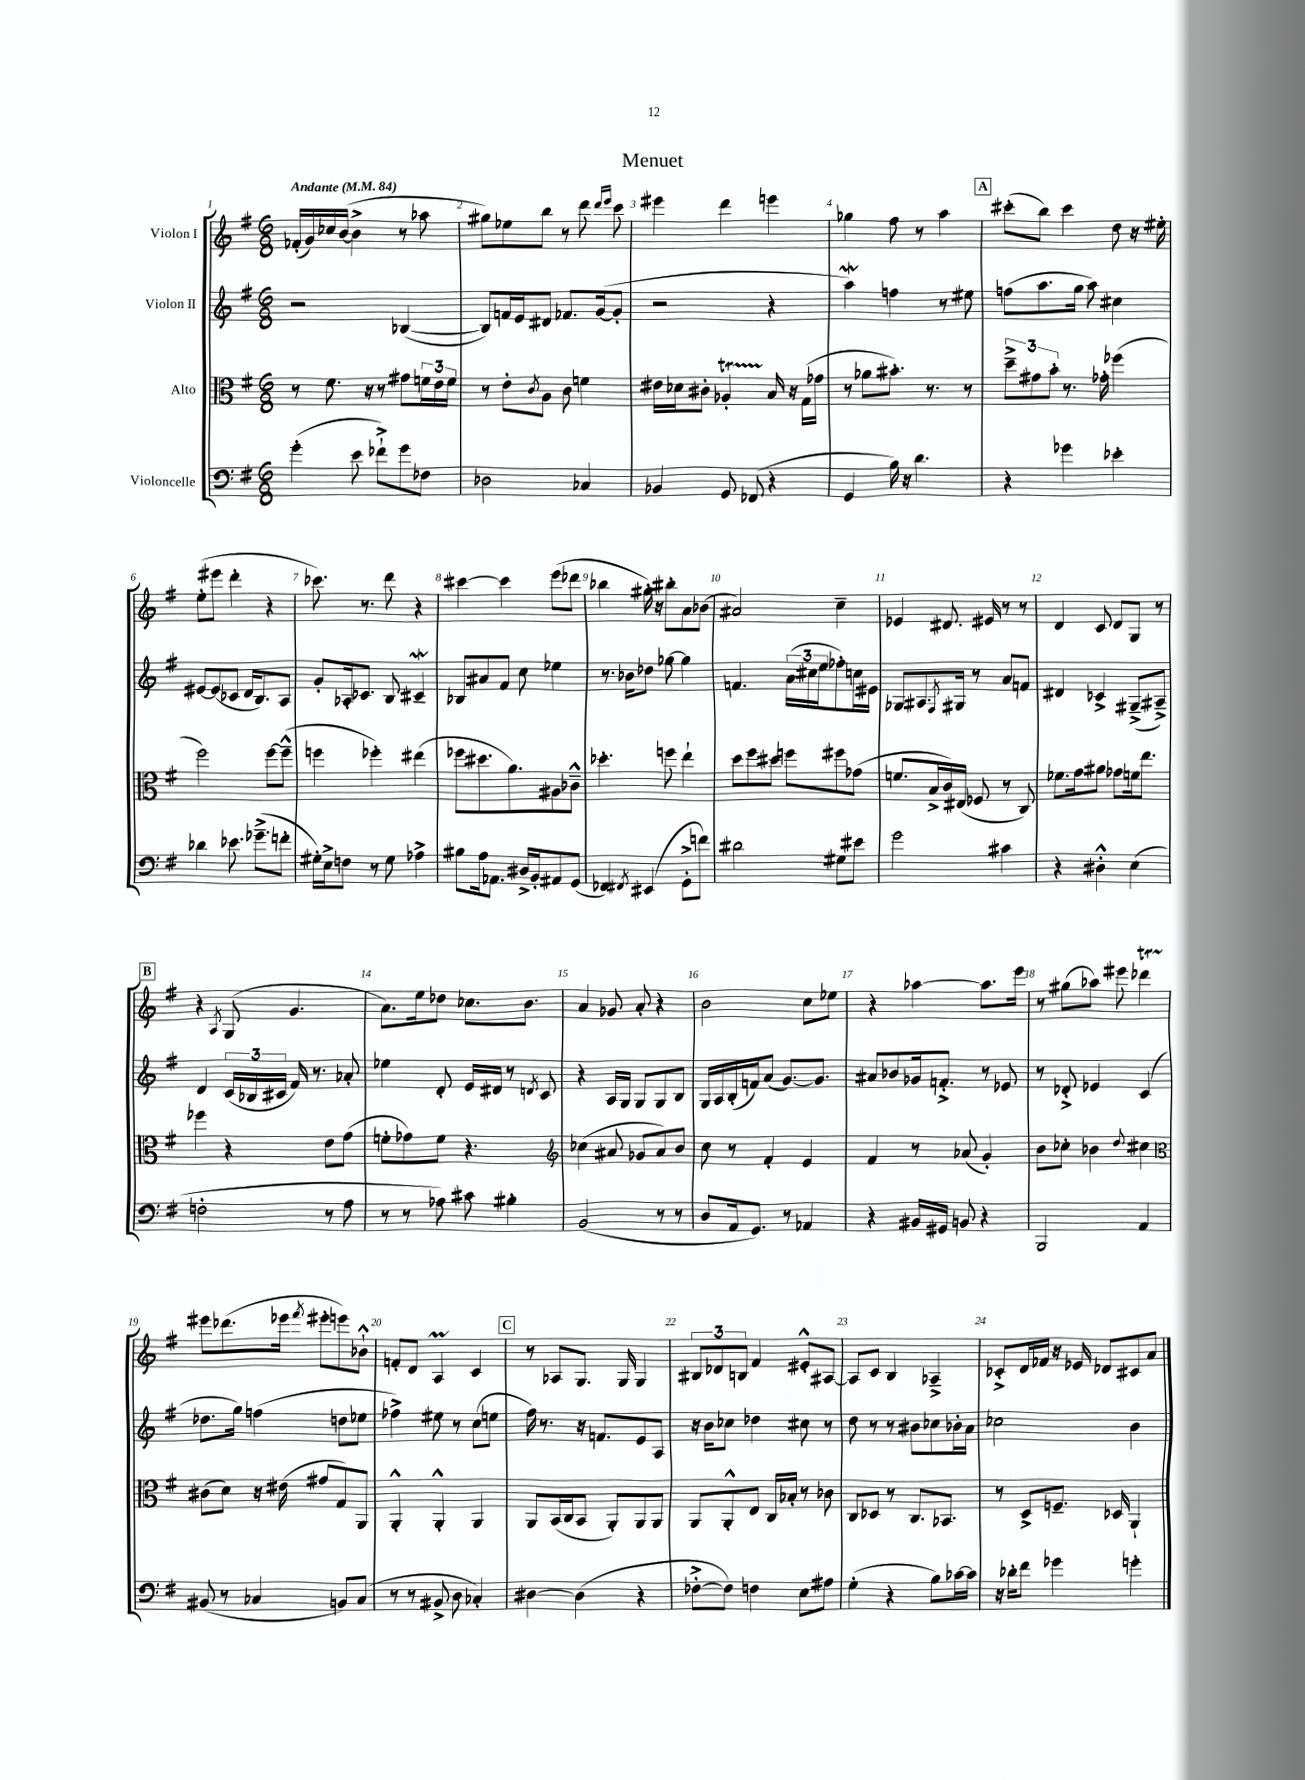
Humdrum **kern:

**kern	**kern	**kern	**kern
*staff4	*staff3	*staff2	*staff1
*clefF4	*clefC3	*clefG2	*clefG2
*k[f#]	*k[f#]	*k[f#]	*k[f#]
*M6/8	*M6/8	*M6/8	*M6/8
*MM84	*MM84	*MM84	*MM84
(4g'	8r	2r	(16f-'
.	.	.	16g)
.	8.f#	.	16cc-
.	.	.	([16b
8e	.	.	4b^]
.	16r	.	.
8f-`^)	8r	.	.
8g	8g#	([4B-	8r
8F-	24f	.	8aa-
.	24e	.	.
.	24f	.	.
=	=	=	=
2D-	8r	8B-])	8gg#)
.	8e'	16f	8ee-
.	.	16e	.
.	8qc	.	.
.	8A	8d#	8bb
.	8c	8.f-	8r
4C-	4f	.	8ddd
.	.	([16g	.
.	.	.	16qqddd
.	.	.	16qqeee
.	.	8g']	8ccc
=	=	=	=
4BB-	16e#	2r	4eee#
.	16d-	.	.
.	8c#'	.	.
8GG	4A-'	.	4ddd
(8FF-	.	.	.
4r	16B	4r	4eee
.	16r	.	.
.	(16G	.	.
.	16g-	.	.
=	=	=	=
4GG	8r	4aa)	4gg-
.	8a-	.	.
16B)	8.b#')	4ff	8ff#
16r	.	.	.
4.d	.	.	8r
.	8.r	.	.
.	.	8r	4aa
.	8r	8ee#	.
=	=	=	=
4r	12dd~^	(8ff	(8ccc#'
.	12g#	.	.
.	.	8.aa	8bb)
.	12b'	.	.
4g-	8.r	.	4ccc#
.	.	16gg	.
.	.	8aa)	.
.	16g-'	.	.
4e-'	(4ff-	4cc#	8dd
.	.	.	16r
.	.	.	16ee#'
=	=	=	=
4d-	2ff#)	[8e#	(8ee'
.	.	(8e#]	8eee#
8.e-	.	8c-	4ddd'
.	.	16d	.
(8.g-~^	.	8.B)	.
.	[8ff#	.	4r
8f'	(8ff#~^^]	8A	.
=	=	=	=
16G#')	4ff	8g'	8.ccc-)
16E^	.	.	.
8F	.	16A-'	.
.	.	8.c-	8.r
8r	4ff-')	.	.
8G#	.	8B	8ddd
4A-^	(4ee#	4c#~	4r
=	=	=	=
8B#	8ff-	8B-	[4ccc#
16A	8.dd#	8a#	.
8.AA-	.	.	.
.	.	8f#	4ccc#]
.	8.a)	.	.
16D#^	.	8cc	.
16BB'	.	.	.
8AA#	8A#	4ee-	(8eee
(8GG	8c-~^^	.	8ddd-
=	=	=	=
4FF-)	4.dd-'	8.r	4bb-
.	.	16b-	.
8qFF#	.	.	.
(4EE#	.	8dd-	16gg#')
.	.	.	16r
.	8ff	[8gg-	8bb#'
8GG'^	4ee`	4gg-]	8a
8f)	.	.	(8b-
=	=	=	=
2d#	8dd	4.f	2a#)
.	8ff#	.	.
.	8dd#	.	.
.	8ff	(24a	.
.	.	24cc#	.
.	.	24ee	.
8G#	8ff#	8ff-')	4cc~
8e#	(8g-	16cc	.
.	.	16e#	.
=	=	=	=
2g	8.f	8G-	4e-
.	.	8.A#	.
.	16B^	.	.
.	16c)	.	8.d#
.	.	8qF#	.
.	(16E#	16G#	.
.	8F-	8r	.
.	.	.	16e#
4c#	8r	8a	8r
.	8C)	8f	8r
=	=	=	=
4r	8.f-	4d#	4d
.	16g	.	.
4D#'^^	8a#	4c-^	8c
.	8g-	.	8d
(4E	16f	(8G#~^	8G
.	8.ee	.	.
.	.	8A#~^)	8r
=	=	=	=
2F'	4ff-	4d	4r
.	.	.	8qA
.	4r	(24c	(8G
.	.	24B-	.
.	.	24c#	.
.	.	16f#)	4.g
.	.	8.r	.
8r	8e	.	.
8A	(8g	8a-'	.
=	=	=	=
8r	8f'	4ee-	8.a)
8r	8g-)	.	.
.	.	.	16ee
8A-)	8f	8d'	8dd-
8c#	4.r	16e	8.cc-
.	.	16d#	.
4B#'	.	8r	.
.	.	.	8.b
.	.	8qd	.
.	.	8c	.
=	=	=	=
*	*clefG2	*	*
(2BB	(4cc-	4r	4a
.	8a#	16A	8g-
.	.	16G	.
.	8g-	8G	8a'
8r	8a#)	8G	4r
8r	8b	8B	.
=	=	=	=
8D	8cc	16G	2b
.	.	16A	.
16AA	8r	(16B'	.
8.GG)	.	16f)	.
.	4f#'	(8a	.
8r	.	[8.g)	.
4AA-	4e	.	8cc
.	.	8.g]	.
.	.	.	8ee-
=	=	=	=
4r	4f#	8a#	4r
.	.	8b-	.
16BB#	8r	16g-	[4aa-
16GG#	.	8.f'^	.
8BB	(8a-	.	.
4r	4g')	8r	8.aa-]
.	.	8e-	.
.	.	.	16eee
=	=	=	=
2BBB	8b	8r	8r
.	8cc-'	8d-'^	(8gg#
.	4b-	4e-	8aa-)
.	.	.	8eee#
.	8qqdd	.	.
4AA	4cc#	(4c	4ddd-
=	=	=	=
*	*clefC3	*	*
(8BB#	(8c#	8.dd-	8eee#
8r	8d)	.	(8.ddd-
.	.	16gg)	.
4C-	16r	(4ff	.
.	(16e#	.	16eee-
.	.	.	8qfff#
.	8g#	.	8eee#'
8BB)	8G)	8dd	8eee)
(8C-	8AA	8ee-	8b-`^^
=	=	=	=
8r	4AA'^^	4ff-^)	8f'
8r	.	.	8d
8BB#^	4AA'^^	8ee#	4A
8D	.	8r	.
4C-')	4AA	(8cc	4c
.	.	8ee	.
=	=	=	=
[4D#	8AA	16ff#)	8r
.	.	8.r	.
.	(16BB	.	8A-
.	16C	.	.
(4D#]	8BB	16r	8.G
.	.	8.f	.
.	8AA')	.	.
.	.	.	16G
4r	8AA	8e	4G
.	8AA	8A	.
=	=	=	=
[8F-'^	8AA	16r	12B#
.	.	16b	.
.	.	.	12d-
8F-])	8AA'^^	8cc-	.
.	.	.	12B
4F	8E	4dd-	4f#
.	16C	.	.
.	16B-'	.	.
8E	8r	8cc#	8e#'^^
8A#	8c-	8r	[8A#
=	=	=	=
(4G'	8C	8dd	8A#]
.	8D-	8r	8c
4r	8r	8r	4B
.	8.C	8b#	.
8B)	.	8cc-	4A-~^
.	8.BB-	.	.
[16c-	.	16b-'	.
16c-]	.	16a	.
=	=	=	=
16r	8r	2cc-	8c-'^
16d-'	.	.	.
8f#	8D^	.	16d
.	.	.	16f-
4g-	8.F~	.	16r
.	.	.	16e-
.	.	.	8d-
.	16D-	.	.
4g'	4AA`	4b	8c#
.	.	.	8a
==	==	==	==
*-	*-	*-	*-
